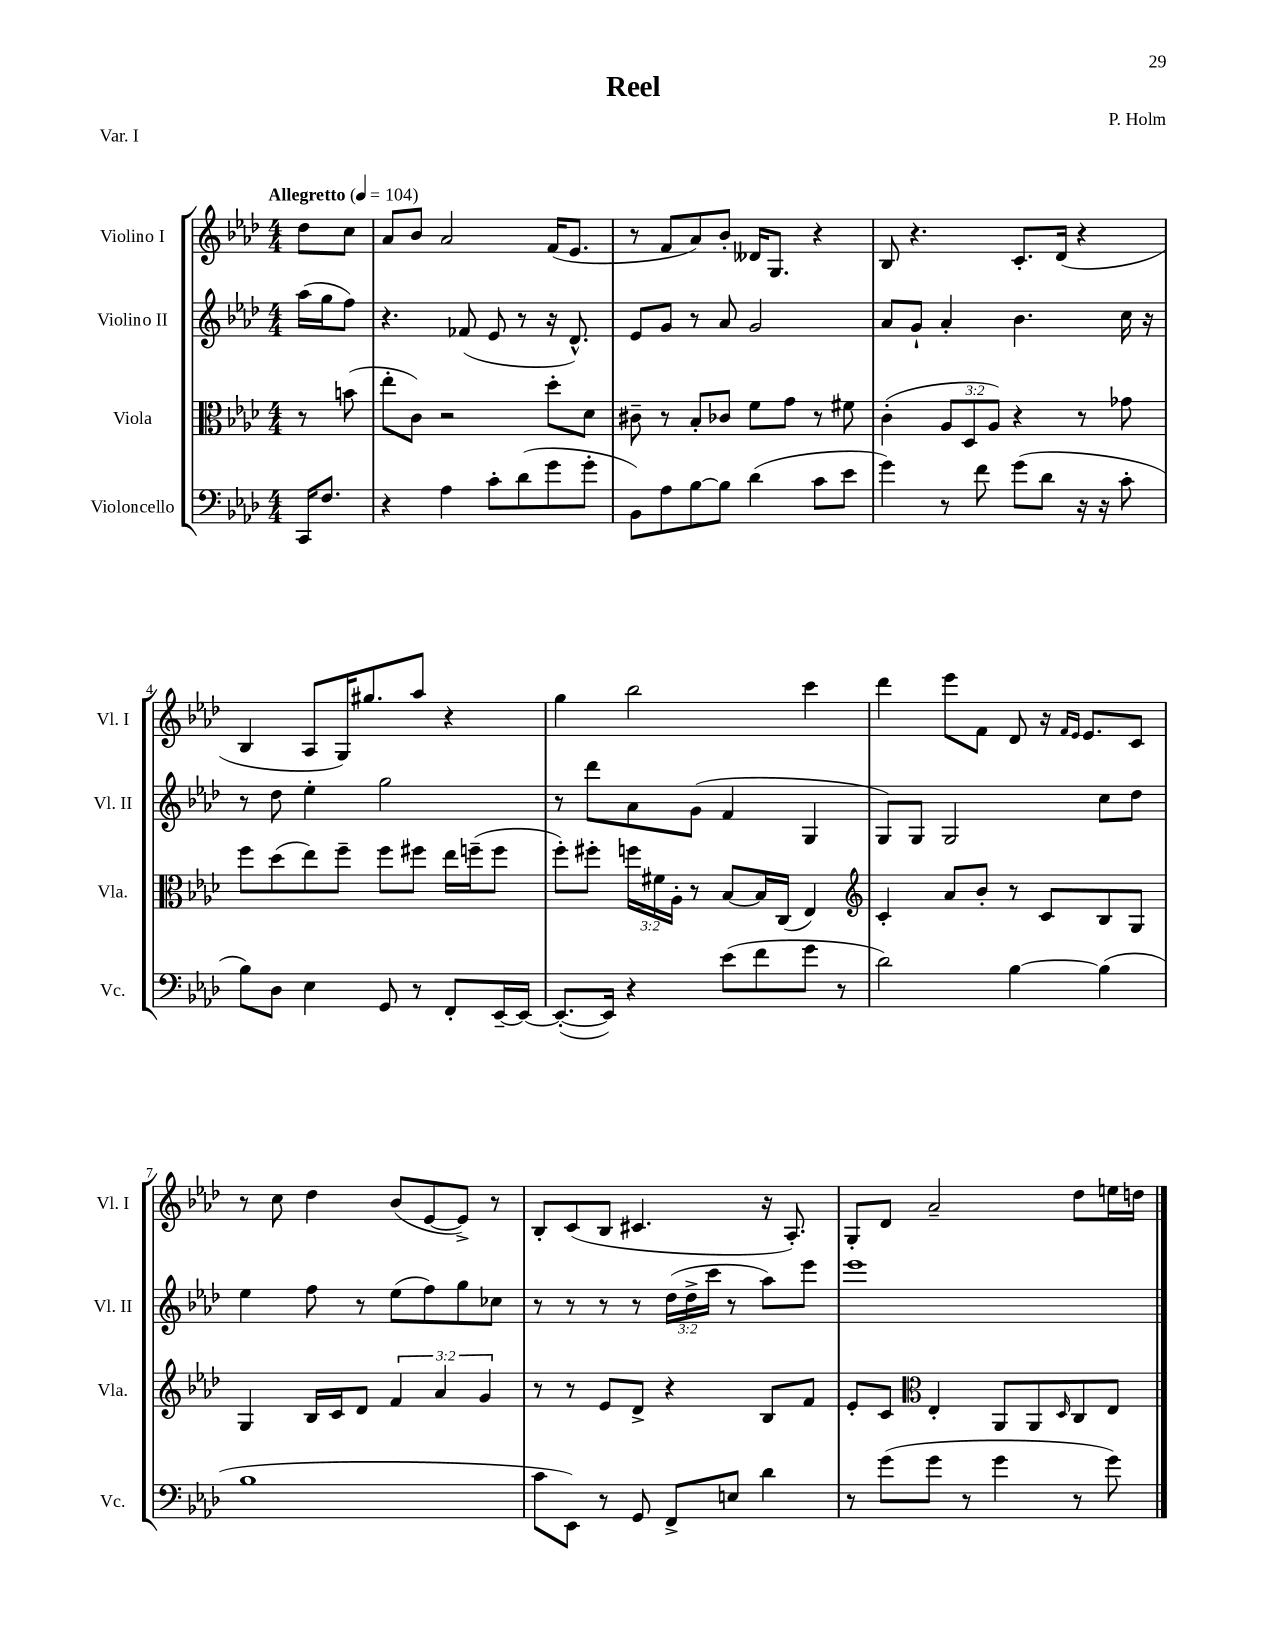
\header { title = "Reel" composer = "P. Holm" piece = "Var. I" }
<<
\new StaffGroup <<
\new Staff = "s0" \with { instrumentName = "Violino I" shortInstrumentName = "Vl. I" } {
    \clef treble \key aes \major \numericTimeSignature \time 4/4 \partial 4 \tempo "Allegretto" 4 = 104
    des''8 c''8 |
    aes'8 bes'8 aes'2 f'16( ees'8. |
    r8 f'8 aes'8) bes'8-. deses'16 g8. r4 |
    bes8 r4. c'8.-. des'16( r4 |
    bes4 aes8 g16) gis''8. aes''8 r4 |
    g''4 bes''2 c'''4 |
    des'''4 ees'''8 f'8 des'8 r16 \grace { f'16 ees'16 } ees'8. c'8 |
    r8 c''8 des''4 bes'8( ees'8~ ees'8->) r8 |
    bes8-. c'8( bes8 cis'4. r16 aes8.-.) |
    g8-. des'8 aes'2-- des''8 e''16 d''16 \bar "|." |
}
\new Staff = "s1" \with { instrumentName = "Violino II" shortInstrumentName = "Vl. II" } {
    \clef treble \key aes \major \numericTimeSignature \time 4/4 \override Staff.TupletNumber.text = #tuplet-number::calc-fraction-text \partial 4
    aes''16( g''16 f''8) |
    r4. fes'8( ees'8 r8 r16 des'8.-^) |
    ees'8 g'8 r8 aes'8 g'2 |
    aes'8 g'8-! aes'4-. bes'4. c''16 r16 |
    r8 des''8 ees''4-. g''2 |
    r8 des'''8 aes'8 g'8( f'4 g4 |
    g8) g8 g2 c''8 des''8 |
    ees''4 f''8 r8 ees''8( f''8) g''8 ces''8 |
    r8 r8 r8 r8 \tuplet 3/2 { des''16( des''16-> c'''16 } r8 aes''8) ees'''8 |
    ees'''1 \bar "|." |
}
\new Staff = "s2" \with { instrumentName = "Viola" shortInstrumentName = "Vla." } {
    \clef alto \key aes \major \numericTimeSignature \time 4/4 \override Staff.TupletNumber.text = #tuplet-number::calc-fraction-text \partial 4
    r8 b'8( |
    ees''8-. c'8) r2 des''8-. des'8 |
    cis'8-- r8 bes8-. ces'8 f'8 g'8 r8 fis'8 |
    c'4-.( \tuplet 3/2 { aes8 des8 aes8) } r4 r8 ges'8 |
    f''8 des''8( ees''8) f''8-- f''8 fis''8 ees''16 f''16--( f''8 |
    f''8-.) fis''8-. \tuplet 3/2 { f''16 fis'16 aes16-. } r8 bes8~ bes16 c16( ees4) |
    \clef treble c'4-. aes'8 bes'8-. r8 c'8 bes8 g8 |
    g4 bes16 c'16 des'8 \tuplet 3/2 { f'4 aes'4 g'4 } |
    r8 r8 ees'8 des'8-> r4 bes8 f'8 |
    ees'8-. c'8 \clef alto ees4-. aes,8 aes,8 \grace { des16 } c8 ees8 \bar "|." |
}
\new Staff = "s3" \with { instrumentName = "Violoncello" shortInstrumentName = "Vc." } {
    \clef bass \key aes \major \numericTimeSignature \time 4/4 \partial 4
    c,16 f8. |
    r4 aes4 c'8-. des'8( g'8 g'8-. |
    bes,8) aes8 bes8~ bes8 des'4( c'8 ees'8 |
    g'4) r8 f'8 g'8( des'8 r16 r16 c'8-. |
    bes8) des8 ees4 g,8 r8 f,8-. ees,16~-- ees,16~ |
    ees,8.~-.( ees,16) r4 ees'8( f'8 g'8 r8 |
    des'2) bes4~ bes4( |
    bes1 |
    c'8 ees,8) r8 g,8 f,8-> e8 des'4 |
    r8 g'8( g'8 r8 g'4 r8 g'8) \bar "|." |
}
>>
>>
